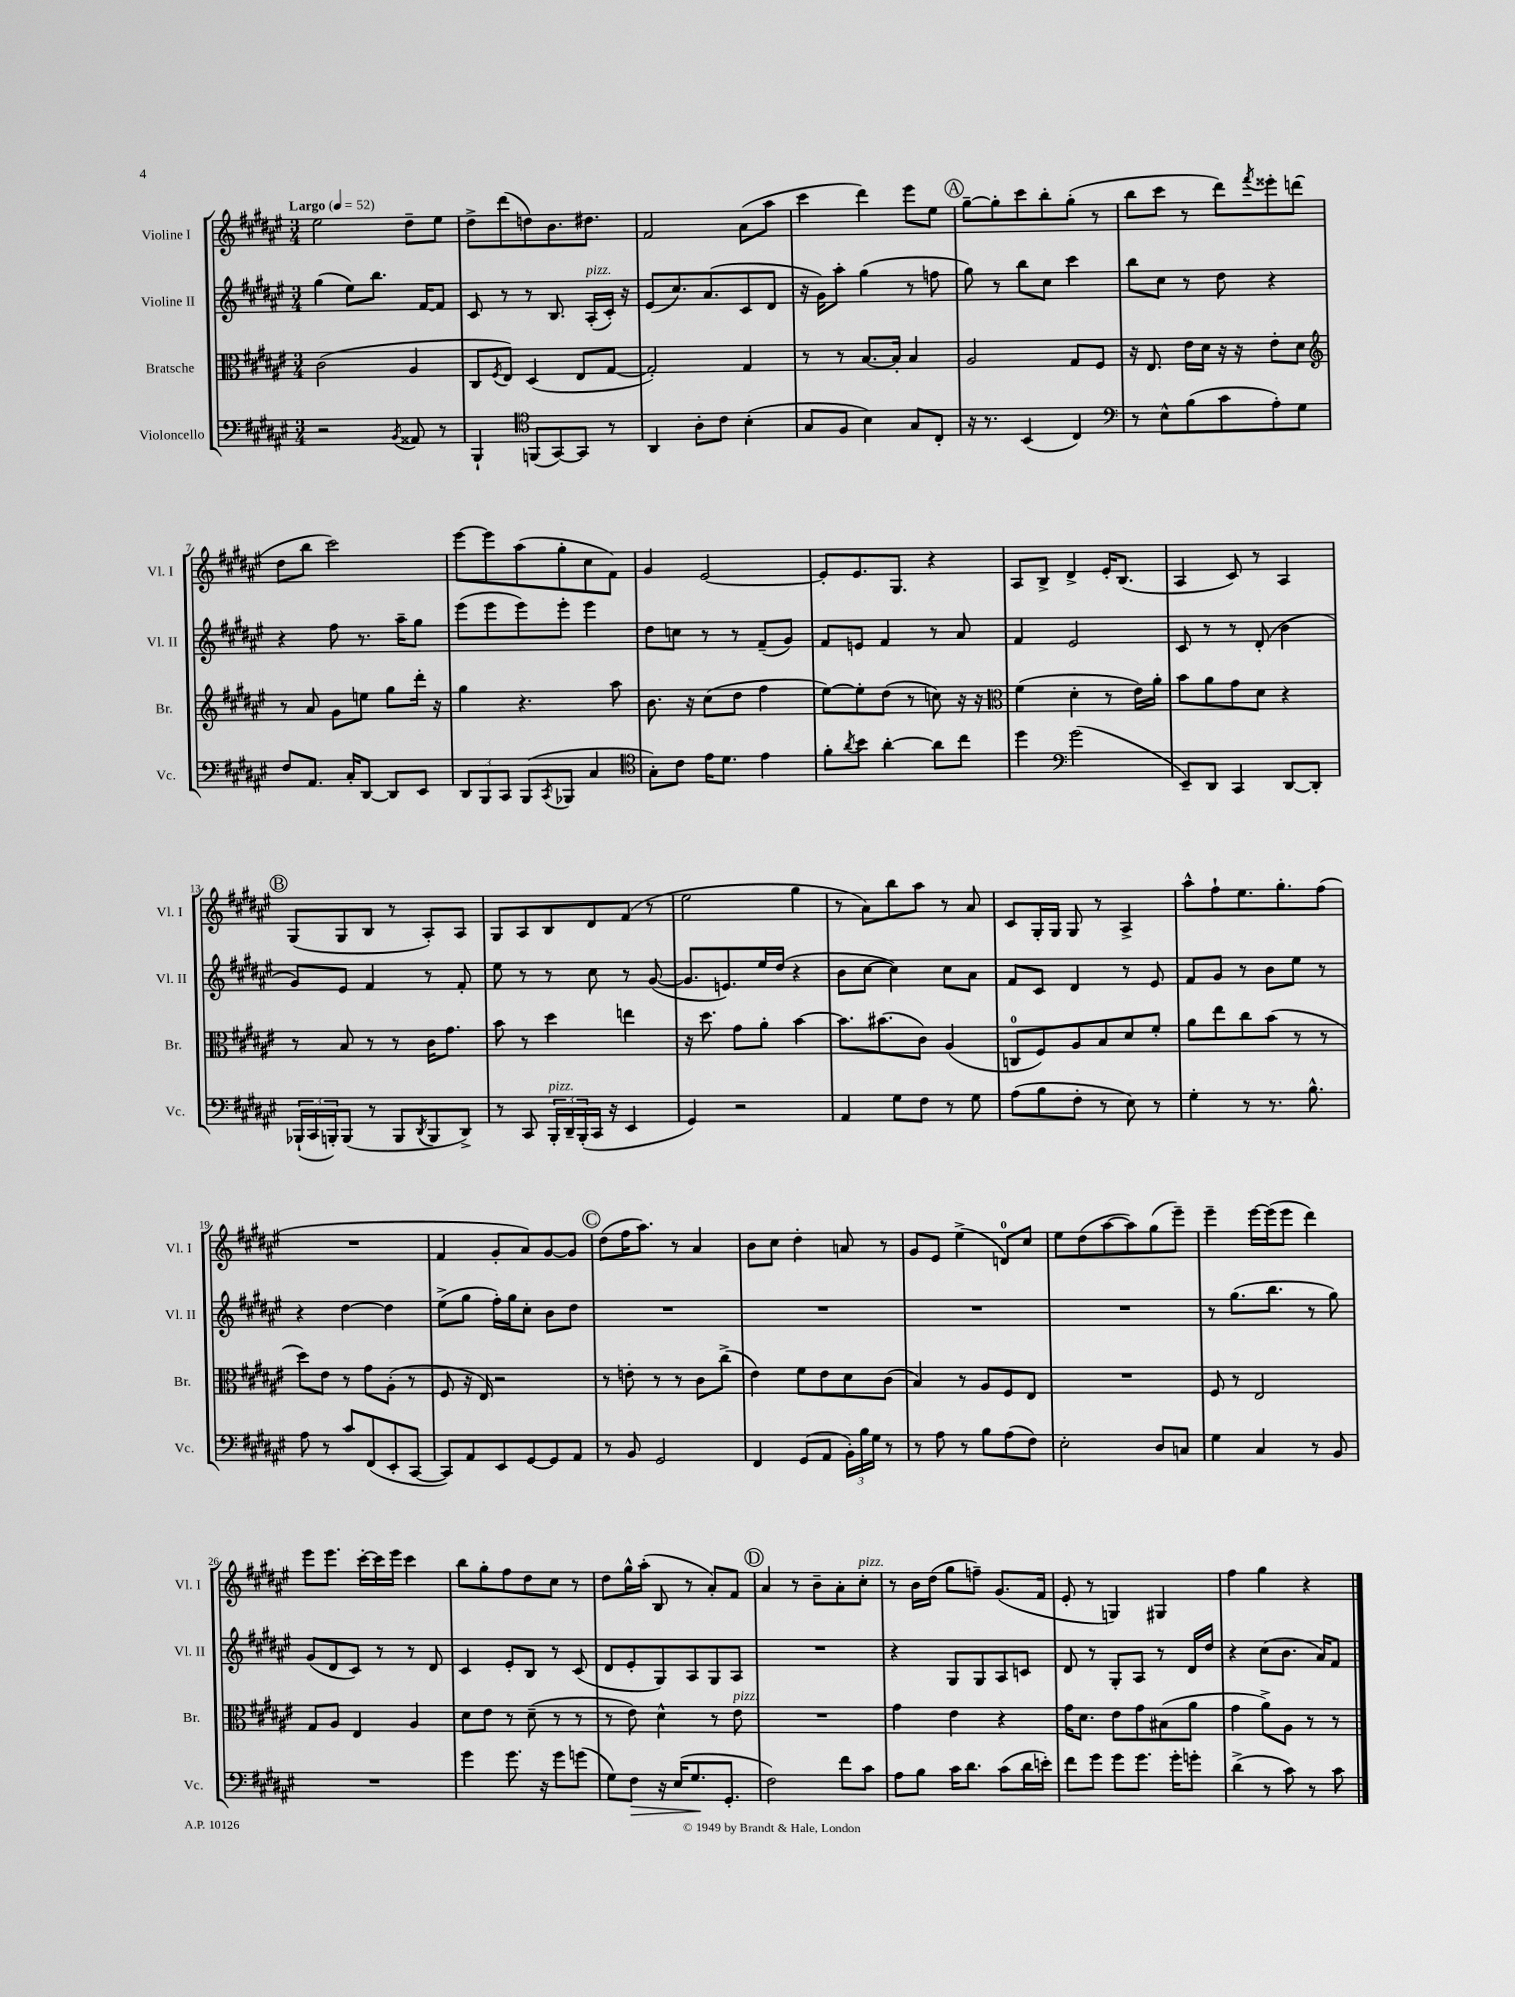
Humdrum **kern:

**kern	**dynam	**kern	**kern	**kern
*part4	*part4	*part3	*part2	*part1
*staff4	*staff4	*staff3	*staff2	*staff1
*I"Violoncello	*	*I"Bratsche	*I"Violine II	*I"Violine I
*I'Vc.	*	*I'Br.	*I'Vl. II	*I'Vl. I
*clefF4	*	*clefC3	*clefG2	*clefG2
*k[f#c#g#d#a#e#]	*	*k[f#c#g#d#a#e#]	*k[f#c#g#d#a#e#]	*k[f#c#g#d#a#e#]
*M3/4	*	*M3/4	*M3/4	*M3/4
*MM52	*	*MM52	*MM52	*MM52
=1	=1	=1	=1	=1
!	!	!	!	!LO:TX:a:B:t=Largo
2r	.	(2c#\	(4gg#\	2ee#\
.	.	.	8ee#\L)	.
.	.	.	8.bb\J	.
8qBB/	.	.	.	.
8AA##X/	.	4A#/	.	8dd#~\L
.	.	.	[16f#/KL	.
8r	.	.	8f#/J]	8ee#\J
=2	=2	=2	=2	=2
4BBB`/	.	8C#/L	8c#/	8dd#^\L
.	.	8qF#/	.	.
.	.	8E#/J)	8r	(8ddd#\
*clefC4	*	*	*	*
(8FFn/L	.	(4D#/	8r	8ddn\)
[8GG#/)	.	.	8.B/	8.b\
8GG#/J]	.	8E#/L	.	.
!	!	!	!LO:TX:a:i:t=pizz.	!
.	.	.	(16A#'/LL	8.dd#X\J
8r	.	[8G#/J	16c#'/JJ)	.
.	.	.	16r	.
=3	=3	=3	=3	=3
4AA#/	.	2G#'/])	(8e#/L	2f#/
.	.	.	8.cc#/)	.
8A#'\L	.	.	.	.
.	.	.	(8.a#/	.
8c#\J	.	.	.	.
(4B'\	.	4G#/	8c#/	(8a#\L
.	.	.	8d#/J	8aa#\J
=4	=4	=4	=4	=4
8G#/L	.	8r	16r	4ccc#\
.	.	.	16g#\KL)	.
8F#/J	.	8r	8aa#'\J	.
4B\)	.	[8.B/L	(4gg#\	4ddd#\)
.	.	16B'/Jk]	.	.
8G#/L	.	4B/	8r	8eee#\L
8C#'/J	.	.	8ffn\	8ee#\J
!!LO:REH:place=s1:t=A
=5	=5	=5	=5	=5
16r	.	2A#/	8gg#\)	[8gg#~\L
8.r	.	.	.	.
.	.	.	8r	8gg#'\]
(4BB/	.	.	8bb\L	8ccc#\
.	.	.	8cc#\J	8bb'\
4C#/)	.	8G#/L	4ccc#\	(8gg#'\J
.	.	8F#/J	.	8r
=6	=6	=6	=6	=6
*clefF4	*	*	*	*
8r	.	16r	8bb\L	8bb\L
.	.	8.E#/	.	.
8E#^^\L	.	.	8cc#\J	8ccc#\J
(8B\	.	16e#\LL	8r	8r
.	.	16d#\JJ	.	.
8c#\	.	16r	8dd#\	8ddd#\L)
.	.	16r	.	.
.	.	.	.	8qfff#/
8A#'\)	.	8e#'\L	4r	8eee##X'\
8G#\J	.	8d#\J	.	(8dddn\J
!!LO:LB:g=z
=7	=7	=7	=7	=7
*	*	*clefG2	*	*
8F#/L	.	8r	4r	8dd#\L
8.AA#/J	.	8a#/	.	8bb\J
.	.	8g#\L	8ff#\	2ccc#\)
16C#'/KL	.	.	.	.
[8DD#/J	.	8een\J	8.r	.
8DD#/L]	.	8gg#\L	.	.
.	.	.	16aa#~\KL	.
8EE#/J	.	16ddd#'\Jk	8gg#\J	.
.	.	16r	.	.
=8	=8	=8	=8	=8
12DD#/L	.	4gg#\	(8eee#\L	[8eee#\L
12BBB/	.	.	.	.
.	.	.	8eee#\	8eee#\]
12CC#/J	.	.	.	.
(8BBB/L	.	4.r	8eee#\)	(8aa#\
8qCC#/	.	.	.	.
8BBB-X/J	.	.	8eee#'\J	8gg#'\
4C#/	.	.	4eee#\	8cc#\
.	.	8aa#\	.	8f#\J)
=9	=9	=9	=9	=9
*clefC4	*	*	*	*
8G#'\L)	.	8.b\	8dd#\L	4g#/
8c#\J	.	.	8ccn\J	.
.	.	16r	.	.
16e#\KL	.	(8cc#\L	8r	[2e#/
8.d#\J	.	.	.	.
.	.	8dd#\J	8r	.
4e#\	.	4ff#\	(8f#~/L	.
.	.	.	8g#/J)	.
=10	=10	=10	=10	=10
8f#'\L	.	[8ee#\L)	8f#/L	8e#'/L]
8qa#/	.	.	.	.
8b\J	.	8ee#'\]	8en/J	8.e#/
[4a#'\	.	(8dd#\J	4f#/	.
.	.	.	.	8.G#/J
.	.	8r	.	.
8a#\L]	.	8ccn\)	8r	4r
8cc#\J	.	16r	8a#/	.
.	.	16r	.	.
=11	=11	=11	=11	=11
*	*	*clefC3	*	*
4dd#\	.	(4f#\	4f#/	8A#/L
.	.	.	.	8B^/J
*clefF4	*	*	*	*
(2g#\	.	4d#'\	2e#/	4d#^/
.	.	8r	.	16e#'/KL
.	.	.	.	(8.B/J
.	.	16e#\LL)	.	.
.	.	16a#'\JJ	.	.
=12	=12	=12	=12	=12
8EE#~/L)	.	8b\L	8c#/	4A#/
8DD#/J	.	8a#\	8r	.
4CC#/	.	8g#\	8r	8c#/)
.	.	8d#\J	(8d#'/	8r
[8DD#/L	.	4r	4b\	4A#/
8DD#'/J]	.	.	.	.
!!LO:LB:g=z
!!LO:REH:place=s1:t=B
=13	=13	=13	=13	=13
(24BBB-X`/LL	.	8r	8g#/L)	(8G#/L
24CC#/	.	.	.	.
24BBBn'/J)	.	.	.	.
(8BBB/J	.	8B/	8e#/J	8G#/
8r	.	8r	4f#/	8B/J
8BBB/L	.	8r	.	8r
8qDD#/	.	.	.	.
8BBB/	.	16c#\KL	8r	8A#'/L)
.	.	8.g#\J	.	.
8DD#^/J)	.	.	8f#'/	8A#/J
=14	=14	=14	=14	=14
8r	.	8b\	8ee#\	8G#/L
8CC#/	.	8r	8r	8A#/
!LO:TX:a:i:t=pizz.	!	!	!	!
24BBB'/LL	.	4dd#\	8r	8B/
24DD#~/	.	.	.	.
(24BBB'/	.	.	.	.
16CC#/JJ	.	.	8cc#\	8d#/
16r	.	.	.	.
4EE#/	.	4een\	8r	(8f#/J
.	.	.	([8g#/	8r
=15	=15	=15	=15	=15
4GG#/)	.	16r	8.g#/L]	2ee#\
.	.	8.dd#\	.	.
.	.	.	8.en/)	.
2r	.	8g#\L	.	.
.	.	8a#'\J	16ee#/L	.
.	.	.	(16dd#/JJ	.
.	.	[4b\	4r	4gg#\
=16	=16	=16	=16	=16
4AA#/	.	8.b\L]	8b\L	8r
.	.	.	[8cc#\J	8a#\L)
.	.	(8.b#X\	.	.
8G#\L	.	.	4cc#\])	8bb\
8F#\J	.	8c#\J)	.	8aa#\J
8r	.	(4A#/	8cc#\L	8r
8G#\	.	.	8a#\J	8a#/
=17	=17	=17	=17	=17
(8A#\L	.	8Cn/L	8f#/L	8c#/L
8B\	.	8F#/)	8c#/J	16G#'/L
.	.	.	.	16G#/JJ
8F#'\J	.	8A#/	4d#/	8G#/
8r	.	8B/	.	8r
8E#\)	.	8d#/	8r	4A#^/
8r	.	8f#'/J	8e#/	.
=18	=18	=18	=18	=18
4G#'\	.	8a#\L	8f#/L	8aa#^^\L
.	.	8ee#\	8g#/J	8ff#`\
8r	.	8cc#\	8r	8.ee#\
8.r	.	(8b\J	8b\L	.
.	.	.	.	8.gg#'\
.	.	8r	8ee#\J	.
8.B^^\	.	.	.	.
.	.	8r	8r	(8ff#\J
!!LO:LB:g=z
=19	=19	=19	=19	=19
8A#\	.	8dd#\L)	4r	2.r
8r	.	8e#\J	.	.
8c#/L	.	8r	[4dd#\	.
(8FF#/	.	8g#\L	.	.
8EE#'/	.	(8A#'\J	4dd#\]	.
[8CC#/J	.	8r	.	.
=20	=20	=20	=20	=20
8CC#/L])	.	8F#/	(8ee#^\L	4f#/
8AA#/	.	16r	8gg#\J	.
.	.	16E#/)	.	.
8EE#/	.	2r	16ff#'\LL)	8g#'/L
.	.	.	16gg#\J	.
[8GG#/	.	.	8cc#'\J	8a#/)
8GG#/]	.	.	8b\L	[8g#/
8AA#/J	.	.	8dd#\J	8g#/J]
!!LO:REH:place=s1:t=C
=21	=21	=21	=21	=21
8r	.	8r	2.r	(8dd#\L
8BB/	.	8en'\	.	16ff#\K
.	.	.	.	8.aa#\J)
2GG#/	.	8r	.	.
.	.	8r	.	8r
.	.	8c#\L	.	4a#/
.	.	(8cc#^\J	.	.
=22	=22	=22	=22	=22
4FF#/	.	4e#\)	2.r	8b\L
.	.	.	.	8cc#\J
(8GG#/L	.	8f#\L	.	4dd#'\
8AA#/J	.	8e#\	.	.
24BB'\LL)	.	8d#\	.	8an/
24B\	.	.	.	.
24G#\JJ	.	.	.	.
8r	.	(8c#\J	.	8r
=23	=23	=23	=23	=23
8r	.	4B/)	2.r	8g#/L
8A#\	.	.	.	8e#/J
8r	.	8r	.	(4ee#^\
8B\L	.	8A#/L	.	.
(8A#\	.	8F#/	.	8dn/L)
8F#\J)	.	8E#/J	.	8cc#/J
=24	=24	=24	=24	=24
2E#'\	.	2.r	2.r	8ee#\L
.	.	.	.	(8dd#\
.	.	.	.	[8aa#\
.	.	.	.	8aa#\])
8D#/L	.	.	.	(8gg#\
8Cn/J	.	.	.	8eee#~\J)
=25	=25	=25	=25	=25
4G#\	.	8F#/	8r	4eee#~\
.	.	8r	(8.gg#\L	.
4C#/	.	2E#/	.	[16eee#\LL
.	.	.	8.bb\J	(16eee#\J]
.	.	.	.	8eee#\J
8r	.	.	8r	4ddd#\)
8BB/	.	.	8gg#\)	.
!!LO:LB:g=z
=26	=26	=26	=26	=26
2.r	.	8G#/L	(8g#/L	8eee#\L
.	.	8A#/J	8d#/	8.eee#\J
.	.	4E#/	8c#/J)	.
.	.	.	.	[16ccc#'\LL
.	.	.	8r	16ccc#\]
.	.	.	.	16eee#\JJ
.	.	4A#/	8r	4ccc#\
.	.	.	8d#/	.
=27	=27	=27	=27	=27
4g#\	.	8d#\L	4c#/	8bb\L
.	.	8e#\J	.	8gg#'\
8.g#\	.	8r	8e#'/L	8ff#\
.	.	(8d#~\	8B/J	8dd#\
16r	.	.	.	.
8g#\L	.	8r	8r	8cc#\J
(8gn\J	.	8r	(8c#/	8r
=28	=28	=28	=28	=28
8G#\L)	.	8r	8d#/L	8dd#\L
!	!LO:HP:b	!	!	!
8F#\J	>	8e#\)	8e#'/	16gg#^^\L
.	.	.	.	(16aa#'\JJ
16r	.	4d#^^\	8G#/)	8B/
(16E#/KL	.	.	.	.
8.G#/	.	.	8A#/	8r
.	.	8r	8G#/	8a#'/L)
8.GG#'/J	]	.	.	.
!	!	!LO:TX:a:i:t=pizz.	!	!
.	.	8e#\	8A#/J	8f#/J
!!LO:REH:place=s1:t=D
=29	=29	=29	=29	=29
2F#\)	.	2.r	2.r	4a#/
.	.	.	.	8r
.	.	.	.	8b~\L
8f#\L	.	.	.	8a#'\
!	!	!	!	!LO:TX:a:i:t=pizz.
8c#\J	.	.	.	8cc#'\J
=30	=30	=30	=30	=30
8A#\L	.	4g#\	4r	8r
8B\J	.	.	.	16b\LL
.	.	.	.	(16dd#\JJ
16c#\KL	.	4e#\	8G#/L	8gg#\L
8.d#\J	.	.	.	.
.	.	.	8G#/	8ffn~\J)
(8c#\L	.	4r	8A#/	(8.g#/L
16d#\L	.	.	8cn/J	.
16en'\JJ)	.	.	.	16f#/Jk
=31	=31	=31	=31	=31
8f#\L	.	16g#\KL	8d#/	8e#'/
.	.	8.d#\J	.	.
8g#\J	.	.	8r	8r
8g#\L	.	8e#\L	8G#'/L	4Gn/)
8.g#\J	.	8g#\	8A#/J	.
.	.	(8B#X\	8r	4G#X/
16g#'\KL	.	.	.	.
8gn'\J	.	8a#\J	16d#/LL	.
.	.	.	16dd#/JJ	.
=32	=32	=32	=32	=32
(4d#^\	.	4g#\	4r	4ff#\
8r	.	8a#^\L)	(8cc#\L	4gg#\
8c#\)	.	8A#\J	8.b\J	.
8r	.	8r	.	4r
.	.	.	16a#/KL)	.
8c#\	.	8r	8f#/J	.
==	==	==	==	==
*-	*-	*-	*-	*-
